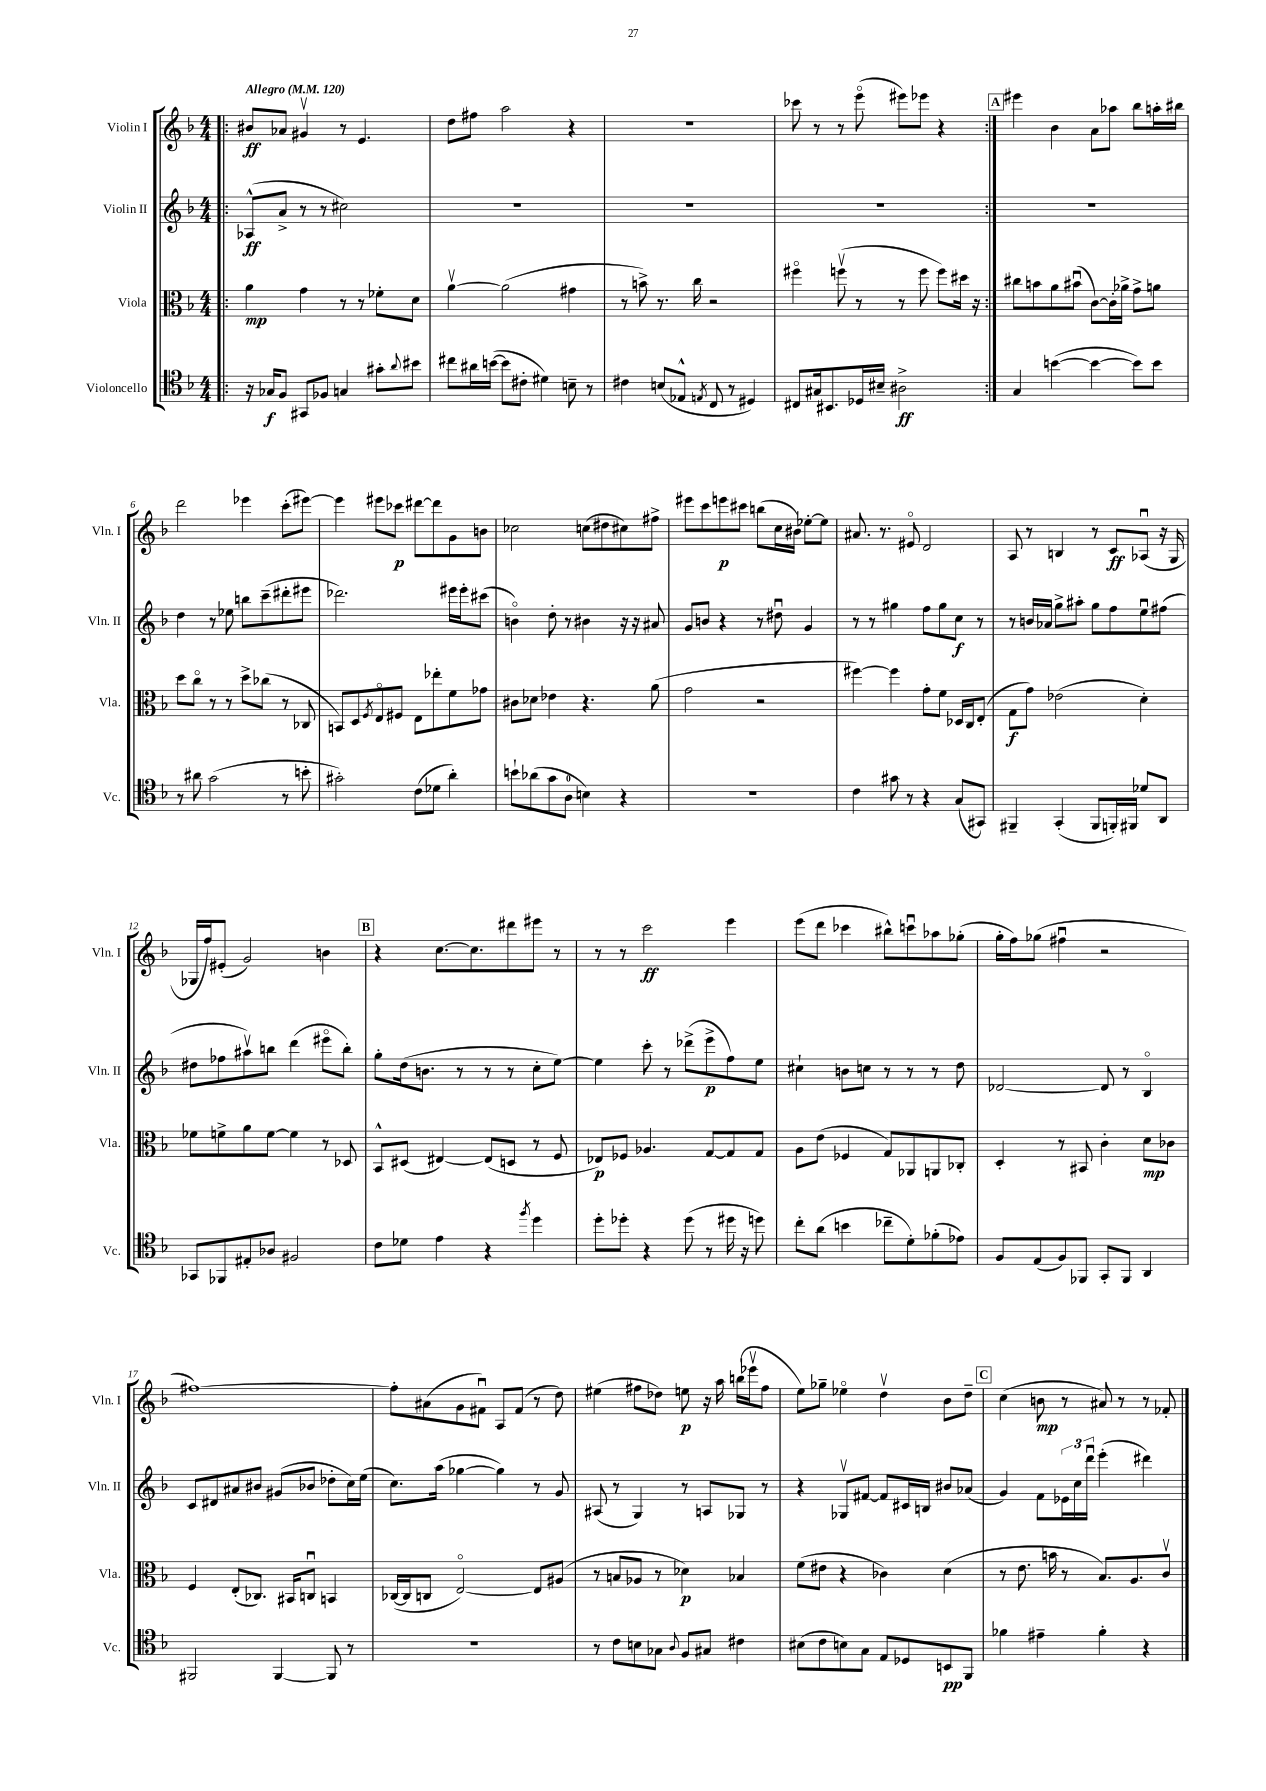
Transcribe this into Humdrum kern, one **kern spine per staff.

**kern	**kern	**kern	**kern
*staff4	*staff3	*staff2	*staff1
*clefC4	*clefC3	*clefG2	*clefG2
*k[b-]	*k[b-]	*k[b-]	*k[b-]
*M4/4	*M4/4	*M4/4	*M4/4
*MM120	*MM120	*MM120	*MM120
=!|:	=!|:	=!|:	=!|:
16r	4a	(8A-^^	8b#
16G-	.	.	.
8F	.	8a^	8a-
8GG#	4g	8r	4g#v
8F-	.	8r	.
4G	8r	2cc#)	8r
.	8r	.	4.e
8g#'	8f-'	.	.
8qqa	.	.	.
8b#	8d	.	.
=	=	=	=
8cc#	[4av	1r	8dd
16a#	.	.	8ff#
([16b	.	.	.
8b]	(2a]	.	2aa
8c#'	.	.	.
4d#)	.	.	.
8B~	4g#	.	4r
8r	.	.	.
=	=	=	=
4c#	8r	1r	1r
.	8b^)	.	.
(8B	8.r	.	.
8E-^^	.	.	.
.	16cc	.	.
8qE	.	.	.
8C	2r	.	.
8r	.	.	.
4D#)	.	.	.
=	=	=	=
8C#	4ff#o	1r	8ccc-
16G#	.	.	8r
8.BB#	.	.	.
.	(8ffv	.	8r
16D-	8r	.	(8eeeo
16B#~	.	.	.
2A#^	8r	.	8eee#)
.	8ff	.	8eee-
.	8ff)	.	4r
.	16dd#	.	.
.	16r	.	.
=:|!	=:|!	=:|!	=:|!
4G	8cc#	1r	4eee#
.	8b	.	.
([4b	8a	.	4b-
.	(8b#u	.	.
4b_	[8c)	.	8a
.	16c']	.	8aa-
.	16a-^	.	.
8b])	8g^	.	8bb-
8b	8a	.	16aa'
.	.	.	16bb#
=	=	=	=
8r	8dd	4dd	2ddd
8a#	8cco	.	.
(2g	8r	8r	.
.	8r	8ee-	.
.	8dd^	8bb	4eee-
.	(8cc-	(8ccc~	.
8r	8r	8ddd#'	(8ccc'
8b'	8C-	8eee#	[8eee#)
=	=	=	=
2g#')	8BB)	2.ddd-)	4eee#]
.	8D	.	.
.	8qF	.	.
.	8Eo	.	8eee#
.	8F#	.	8ccc-
(8c	8E	.	[8ddd#
8d-	8ee-'	.	8ddd#]
4a')	8f	16eee#	8g
.	.	16eee#'	.
.	8g-	(8ccc#	8b
=	=	=	=
8b`	8c#	4bo)	2cc-
(8a-	8d-	.	.
8g	4e-	8dd'	.
8A	.	8r	.
4B)	4.r	4b#	(8cc
.	.	.	8dd#
4r	.	16r	8cc#)
.	.	16r	.
.	(8a	8a#	8ff#^
=	=	=	=
1r	2g	8g	8eee#
.	.	8b	8ccc
.	.	4r	8eee
.	.	.	8ccc#
.	2r	8r	(8bb
.	.	8dd#u	16cc
.	.	.	16b#)
.	.	4g	[8ee-'
.	.	.	8ee-]
=	=	=	=
4c	[4ff#)	8r	8.a#
.	.	8r	.
.	.	.	8.r
8g#	4ff#]	4gg#	.
8r	.	.	8e#o
4r	8g'	8ff	2d
.	8f	8gg#	.
(8G	16D-	8cc	.
.	16C	.	.
8GG#)	(8E'	8r	.
=	=	=	=
4FF#~	8G	8r	8A
.	8g)	16b	8r
.	.	16a-	.
(4GG'	(2e-	8gg^	4B
.	.	8aa#'	.
8FF#	.	8gg	8r
16FF')	.	8ff	8c
16FF#	.	.	.
8d-	4d')	8eeu	(8A-u
8AA	.	(8ff#	16r
.	.	.	16G
=	=	=	=
8GG-	8f-	8dd#	16G-
.	.	.	16ff)
8FF-	8f^	8ff-	(8e#'
8E#'	8a	8aa#v)	2g)
8A-	[8f	8bb	.
2F#	4f]	(4ddd	.
.	8r	8eee#o	4b
.	8D-	8bb')	.
=	=	=	=
8c	8BB-^^	8gg'	4r
8d-	(8D#	(16dd	.
.	.	8.b	.
4e	[4E#)	.	[8.cc
.	.	8r	.
.	.	.	8.cc]
4r	(8E#]	8r	.
.	8D	8r	8ddd#
8qff	.	.	.
4dd	8r	8cc'	8eee#
.	8F	[8ee)	8r
=	=	=	=
8dd'	8E-)	4ee]	8r
8dd-'	8F-	.	8r
4r	4.A-	8ccc'	2ccc
.	.	8r	.
(8dd-	.	(8ddd-^	.
8r	[8G	8eee^	.
16dd#	8G]	8ff)	4eee
16r	.	.	.
8dd)	8G	8ee	.
=	=	=	=
8cc'	8A	4cc#`	(8eee
(8a	(8e	.	8ddd
4b	4F-	8b	4ccc-
.	.	8cc	.
8cc-~	8G)	8r	8bb#^^)
8d')	8AA-	8r	8cccu
(8f-'	8AA	8r	8aa-
8e-)	8C-'	8dd	(8gg-'
=	=	=	=
8F	4D'	[2d-	16gg'
.	.	.	16ff)
(8E	.	.	(8gg-
8F)	8r	.	4ff#u
8FF-	8BB#	.	.
8GG'	4c'	8d-]	2r
8FF-	.	8r	.
4AA	8d	4B-o	.
.	8c-	.	.
=	=	=	=
2FF#	4F	8c	[1ff#)
.	.	8d#	.
.	(8E'	8a#	.
.	8.C-)	8b#	.
[4FF#	.	(8g#	.
.	16BB#	.	.
.	8Cu	8b-	.
8FF#]	4BB	8dd-'	.
8r	.	16cc)	.
.	.	(16ee	.
=	=	=	=
1r	([16C-	8.cc)	8ff#']
.	16C-]	.	.
.	8C	.	(8a#
.	.	(16aa	.
.	[2Eo)	[4gg-	8g
.	.	.	8f#u)
.	.	4gg-])	8A
.	.	.	(8f#
.	8E]	8r	8r
.	(8A#	8g	8dd)
=	=	=	=
8r	8r	(8A#	(4ee#
8c	8B	8r	.
8B	8A-	4G)	8ff#
8G-	8r	.	8dd-)
8qqA	.	.	.
8F	4d-)	8r	8ee
8G#	.	8A	16r
.	.	.	16aa
4c#	4B-	8G-	(16bb
.	.	.	16eee-v
.	.	8r	8ff#
=	=	=	=
(8B#	(8f	4r	8ee)
8c	8e#	.	8gg-~
8B)	4r	8G-v	4ee-o
8G	.	[8f#	.
8E	4c-)	8f#]	4ddv
8D-	.	16c#	.
.	.	16B	.
8BB	(4d	8b#	8b-
8FF	.	(8a-	8dd~
=	=	=	=
4f-	8r	4g)	(4cc
.	8.e	.	.
4e#~	.	8f	8b
.	16b	.	.
.	8r	24e-	8r
.	.	24cc	.
.	.	24dddu	.
4f-'	8.B-)	(4eee'	8a#)
.	.	.	8r
.	8.A	.	.
4r	.	4ddd#)	8r
.	8cv	.	8f-'
==	==	==	==
*-	*-	*-	*-
